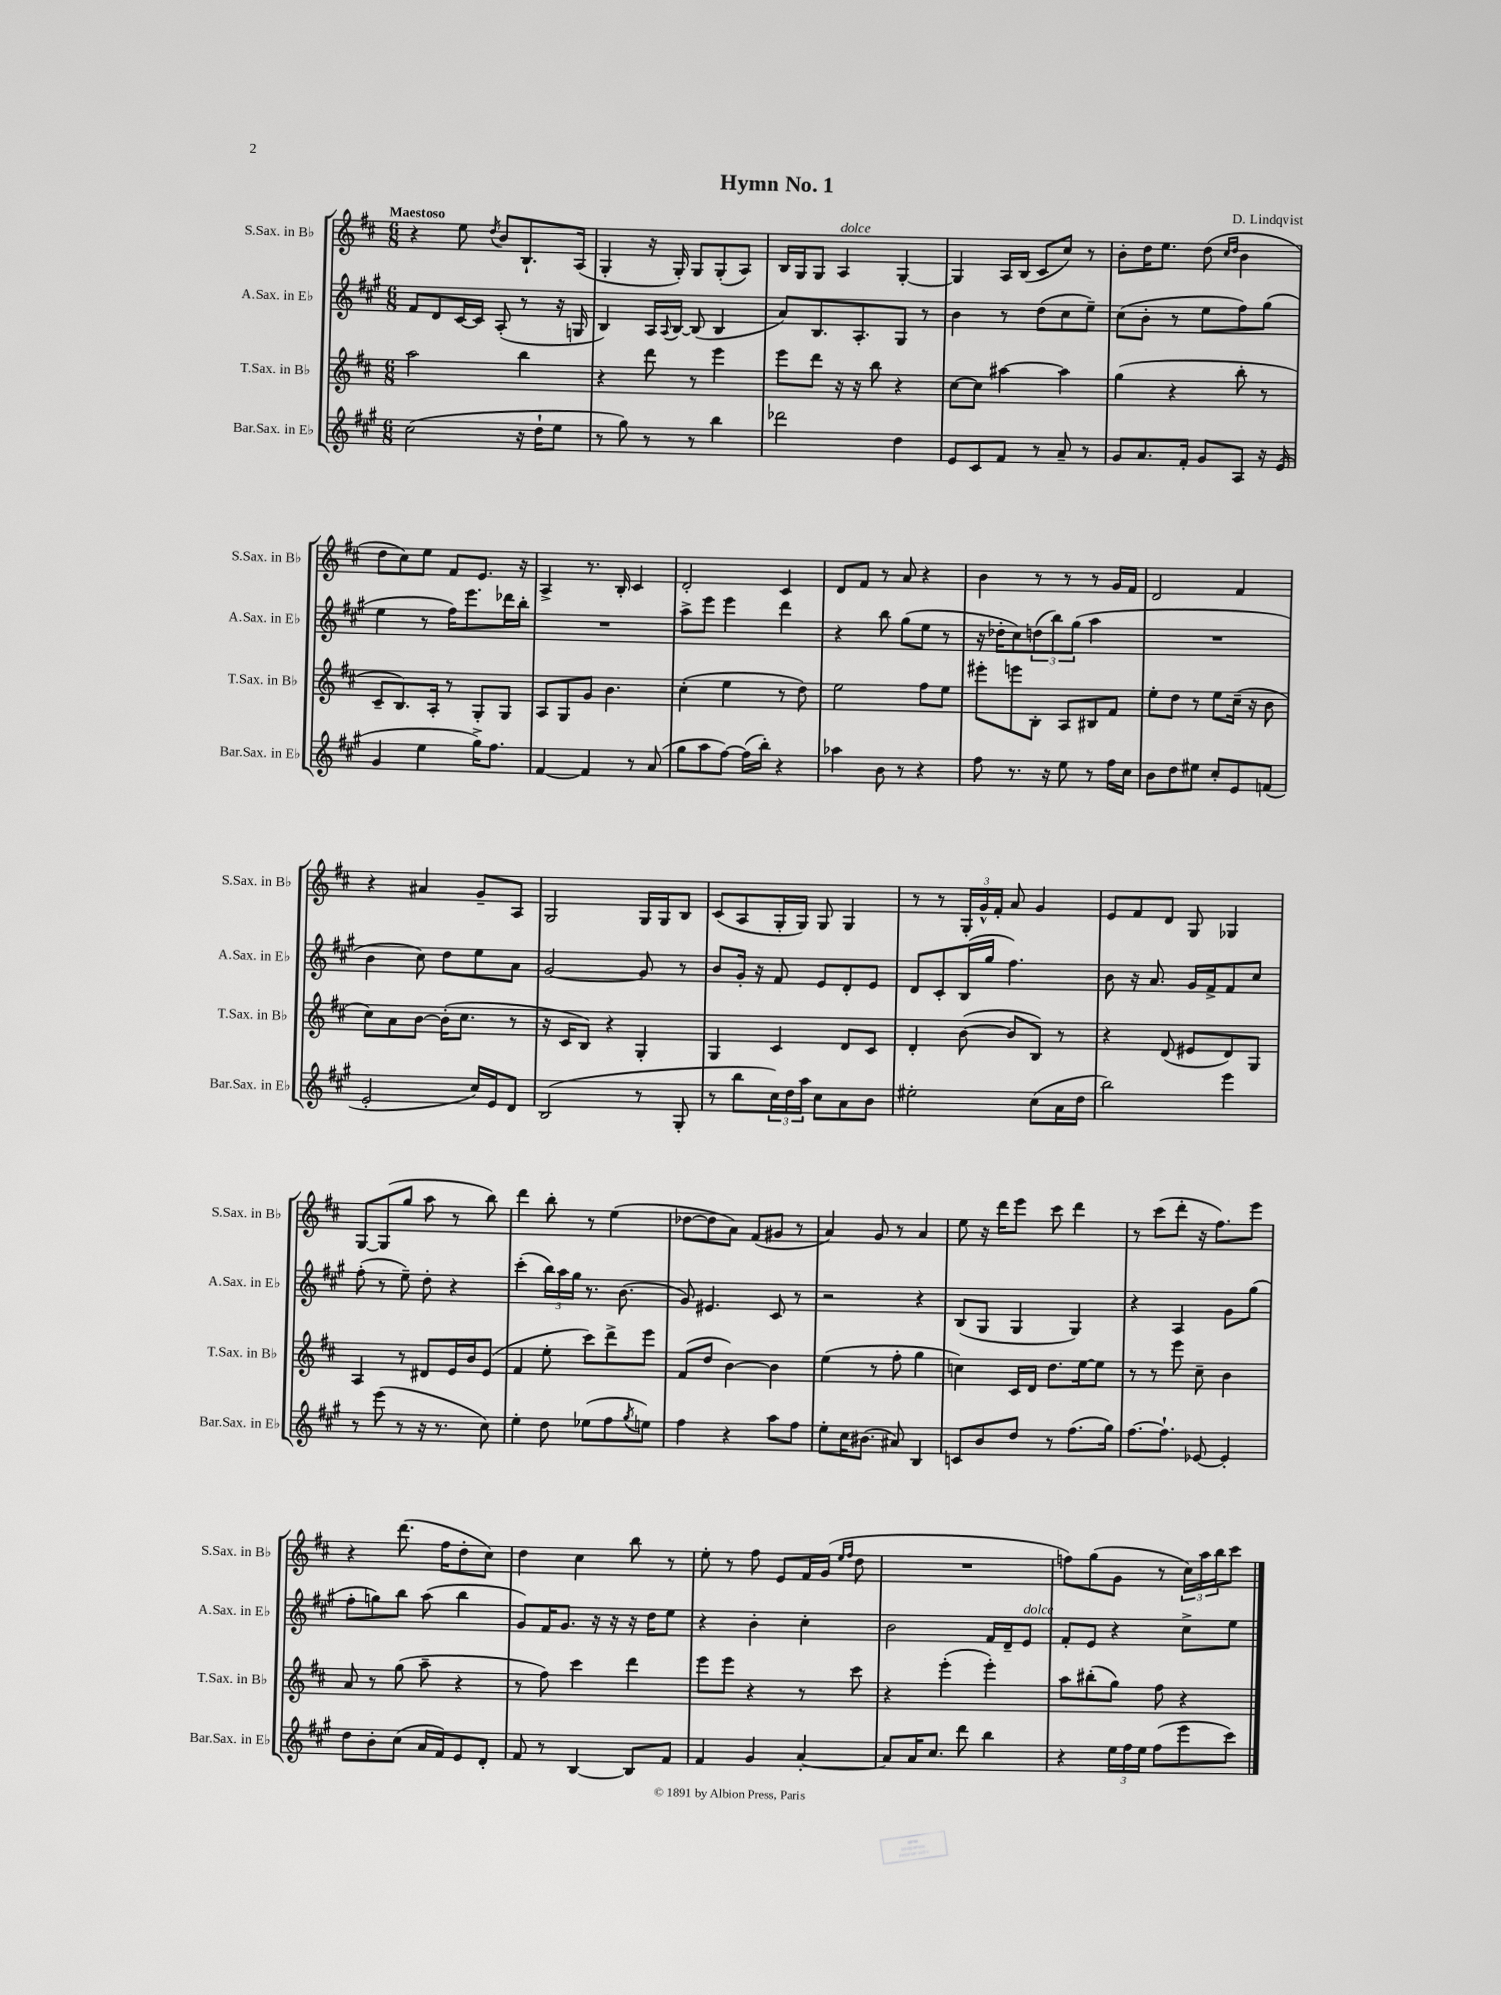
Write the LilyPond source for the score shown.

\header { title = "Hymn No. 1" composer = "D. Lindqvist" }
<<
\new StaffGroup <<
\new Staff = "s0" \with { instrumentName = "S.Sax. in Bb" shortInstrumentName = "S.Sax. in Bb" } {
    \clef treble \key d \major \numericTimeSignature \time 6/8 \tempo "Maestoso"
    r4 e''8 \acciaccatura { d''8 } b'8 b8.-! a16( |
    g4-. r16 g16-.) g8 g8-.( a8) |
    b16 g16 g8 a4^\markup { \italic "dolce" } g4~-. |
    g4 a16 b16( cis'8 cis''8) r8 |
    b'8-. d''16 e''8. d''8( \grace { cis''16 d''16 } b'4 |
    d''8 cis''8) e''8 fis'8 e'8. r16 |
    a4-> r8. b16-. cis'4 |
    d'2-. cis'4 |
    d'8 fis'8 r8 a'8 r4 |
    b'4 r8 r8 r8 g'16 fis'16 |
    d'2 fis'4 |
    r4 ais'4 g'8-- a8 |
    g2 g16 g16 b8 |
    cis'8( a8 g16-. g16) g8 g4 |
    r8 r8 \tuplet 3/2 { g16-. g'16-^ fis'16-. } a'8 g'4 |
    e'8 fis'8 d'8 g8 ges4 |
    g8~ g8( g''8 a''8 r8 b''8) |
    d'''4 b''8-. r8 e''4( |
    des''8~ des''8 a'8) fis'8( gis'8 r8 |
    a'4) g'8 r8 a'4 |
    e''8 r16 d'''16 e'''8 cis'''8 d'''4 |
    r8 cis'''8( d'''8-. r16 fis''8.) e'''8 |
    r4 d'''8.( fis''16 d''8-. cis''8) |
    d''4 cis''4 b''8 r8 |
    e''8-. r8 fis''8 e'8 fis'16 g'16( \grace { e''16 fis''16 } d''8 |
    R2. |
    f''8) g''8( g'8 r8 \tuplet 3/2 { cis''16) a''16 b''16 } cis'''8 \bar "|." |
}
\new Staff = "s1" \with { instrumentName = "A.Sax. in Eb" shortInstrumentName = "A.Sax. in Eb" } {
    \clef treble \key a \major \numericTimeSignature \time 6/8
    fis'8 d'8 cis'16~ cis'16 a8-.( r8 r16 g16 |
    b4) a16 \appoggiatura { a8 } b16~ b8( b4 |
    a'8) b8. a8.-. gis8 r8 |
    b'4 r8 d''8( cis''8 e''8--) |
    cis''8( b'8-. r8 e''8 fis''8) gis''8( |
    e''4 r8 fis''16) e'''8. des'''16 b''16-. |
    R2. |
    a''8-> e'''8 e'''4 d'''4 |
    r4 b''8 gis''8( e''8 r8 |
    r16 des''16-. cis''8) \tuplet 3/2 { d''8( b''8) gis''8( } a''4 |
    R2. |
    b'4 cis''8) d''8 e''8 a'8 |
    gis'2~ gis'8 r8 |
    b'8 gis'16-. r16 fis'8 e'8 d'8-. e'8 |
    d'8 cis'8-. b16( gis''16 fis''4.) |
    b'8 r16 a'8. gis'16 fis'16-> fis'8 cis''8 |
    fis''8-.( r8 e''8--) d''8-. r4 |
    cis'''4-.( \tuplet 3/2 { b''16) a''16 gis''16 } r8. b'8.( |
    gis'8) eis'4. cis'8 r8 |
    r2 r4 |
    b8( gis8 gis4 gis4) |
    r4 a4 gis'8 gis''8( |
    fis''8-. g''8) b''8 a''8( b''4 |
    gis'8) fis'16 gis'8. r16 r16 r16 d''16 e''8 |
    r4 b'4-. cis''4-. |
    b'2 fis'16 d'16-- e'8^\markup { \italic "dolce" } |
    fis'8-. e'8 r4 cis''8-> e''8 \bar "|." |
}
\new Staff = "s2" \with { instrumentName = "T.Sax. in Bb" shortInstrumentName = "T.Sax. in Bb" } {
    \clef treble \key d \major \numericTimeSignature \time 6/8
    a''2 b''4 |
    r4 d'''8 r8 e'''4 |
    e'''8 d'''8 r16 r16 b''8 r4 |
    cis''8~ cis''8 ais''4~ ais''4 |
    g''4( r4 b''8-. r8 |
    cis'8-- b8.) a16-. r8 g8-. g8 |
    a8 g8 g'8 b'4. |
    cis''4-.( e''4 r8 d''8) |
    e''2 fis''8 e''8 |
    eis'''8-. e'''8 b8-. a8 bis8 fis'8 |
    e''8-. d''8 r8 e''8 cis''16--( r16 b'8 |
    cis''8) a'8 b'8~ b'16-.( cis''8. r8 |
    r16 cis'16 b8) r4 g4-. |
    g4 cis'4 d'8 cis'8 |
    d'4-. b'8~( b'8 b8) r8 |
    r4 d'8( eis'8 d'8) g8 |
    a4 r8 dis'8 e'16 b'16 e'8( |
    fis'4 e''8-. cis'''8) d'''8-> e'''8 |
    fis'8( d''8 b'4~) b'4 |
    e''4( r8 fis''8-. g''4 |
    c''4) cis'16 d'16 d''8. e''16~ e''8 |
    r8 r8 e'''8 cis''8-- b'4 |
    a'8 r8 g''8( a''8-- r4 |
    r8 fis''8) cis'''4 d'''4 |
    e'''8 e'''8 r4 r8 cis'''8 |
    r4 e'''4-.( e'''4-.) |
    a''8 bis''8-.( g''8) fis''8 r4 \bar "|." |
}
\new Staff = "s3" \with { instrumentName = "Bar.Sax. in Eb" shortInstrumentName = "Bar.Sax. in Eb" } {
    \clef treble \key a \major \numericTimeSignature \time 6/8
    cis''2( r16 d''16-! e''8 |
    r8 gis''8) r8 r8 b''4 |
    des'''2 d''4 |
    e'8 cis'8 fis'8 r8 a'8-- r8 |
    gis'8 a'8. fis'16-. gis'8 a8 r16 e'16( |
    gis'4 e''4 gis''16->) fis''8. |
    fis'4~ fis'4 r8 a'8( |
    gis''8 a''8 fis''8~) fis''16( b''16-.) r4 |
    aes''4 b'8 r8 r4 |
    fis''8 r8. r16 e''8 r8 fis''16 cis''16 |
    b'8 d''8 eis''8 cis''8-. e'8 f'8( |
    e'2-. cis''16) e'16 d'8 |
    b2( r8 gis8-. |
    r8 b''8 \tuplet 3/2 { cis''16) d''16 a''16 } cis''8 a'8 b'8 |
    eis''2-. cis''8( a'16 d''16 |
    b''2) e'''4 |
    r8 e'''8( r8 r16 r8. cis''8) |
    e''4-. d''8 ees''8( fis''8 \acciaccatura { gis''8 } e''8) |
    fis''4 r4 a''8 fis''8 |
    e''8-. cis''16 bis'8.( ais'8) b4 |
    c'8 b'8 d''8 r8 fis''8.( gis''16) |
    fis''8.~ fis''8.-! ees'8~ ees'4-. |
    d''8 b'8-. cis''8( a'16 fis'16) e'8 d'8-. |
    fis'8 r8 b4~ b8 fis'8 |
    fis'4 gis'4 a'4~-. |
    a'8 a'16 cis''8. d'''8 b''4 |
    r4 \tuplet 3/2 { e''16 fis''16 e''16 } fis''8( e'''8 cis'''8) \bar "|." |
}
>>
>>
\layout { \context { \Score \remove "Bar_number_engraver" } }
